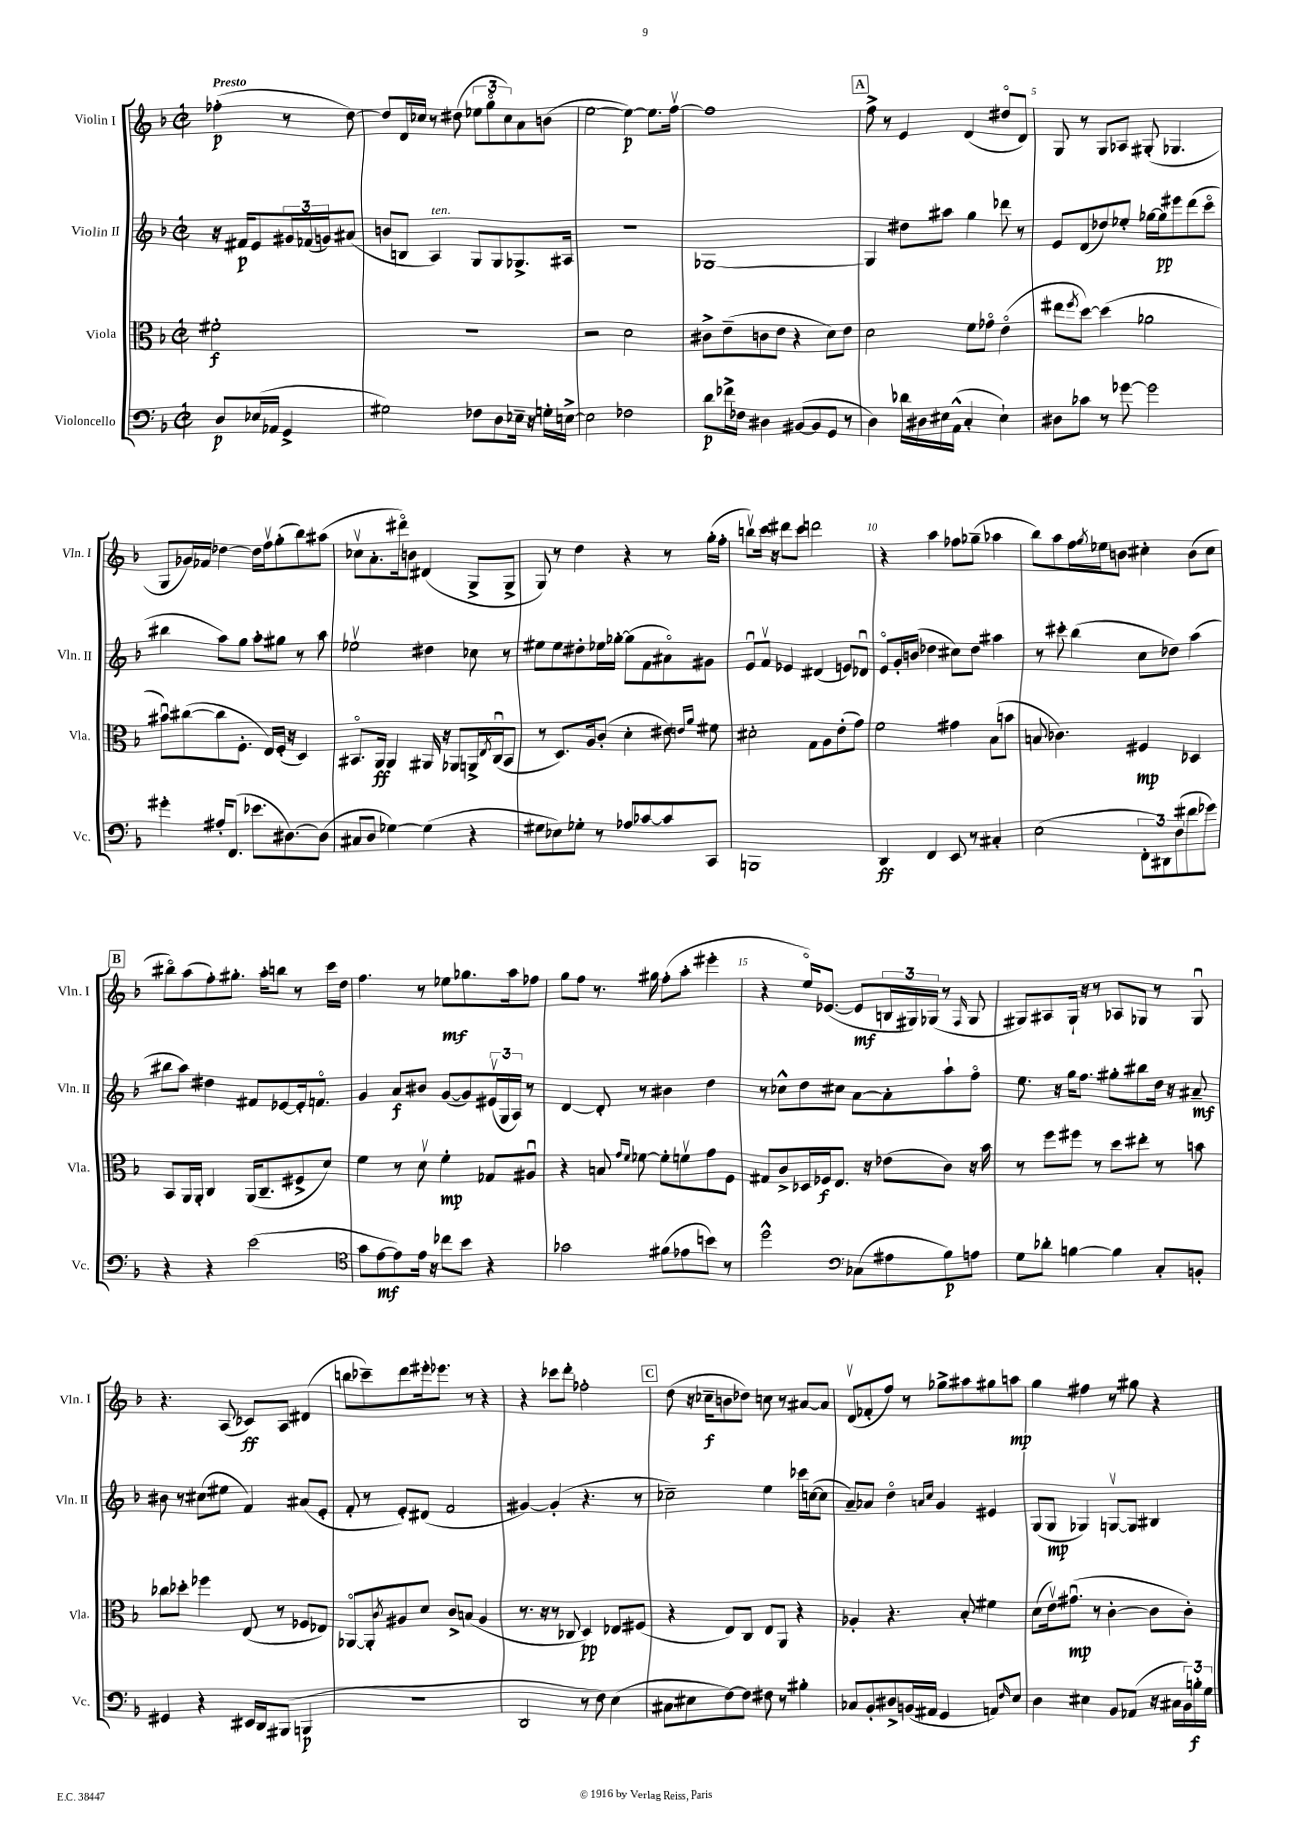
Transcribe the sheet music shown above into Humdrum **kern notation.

**kern	**kern	**kern	**kern
*staff4	*staff3	*staff2	*staff1
*clefF4	*clefC3	*clefG2	*clefG2
*k[b-]	*k[b-]	*k[b-]	*k[b-]
*M2/2	*M2/2	*M2/2	*M2/2
*met(c|)	*met(c|)	*met(c|)	*met(c|)
8D	2f#'	16r	(4ff-'
.	.	16f#	.
(16E-	.	8e	.
16AA-	.	.	.
4GG^	.	24g#	8r
.	.	(24f-	.
.	.	24g)	.
.	.	(8a#	[8dd)
=	=	=	=
2G#)	1r	8b	8dd]
.	.	8B	16d
.	.	.	16cc-
.	.	4A)	8r
.	.	.	(8dd#
8F-	.	8G	12ee-
.	.	.	12ggo
8D	.	8G	.
.	.	.	12cc-)
16E-~	.	8.G-^	8a
16r	.	.	.
16G'	.	.	(8b
[16E^	.	16A#	.
=	=	=	=
2E]	2r	1r	[2ee
2F-	2d	.	4ee_)
.	.	.	8.ee]
.	.	.	[16ffv
=	=	=	=
8d	8c#^	[1G-	1ff]
16f-^	(8e~	.	.
16F-	.	.	.
4D#	8c	.	.
.	8e	.	.
([8BB#	4r	.	.
8BB#]	.	.	.
8GG	8d)	.	.
8r	8e	.	.
=	=	=	=
4D)	2d	4G-]	8ff^
.	.	.	8r
16d-	.	8dd#	4e
16D#	.	.	.
16E#	.	8aa#	.
(16AA^^	.	.	.
4C'	8f	4gg	(4d
.	8g-o	.	.
4E#`)	(4eo	8ddd-	8dd#o
.	.	8r	8d)
=	=	=	=
8D#	8ee#	8e	8G
.	8qff	.	.
8c-	[8dd)	(8d	8r
8r	(4dd]	8dd-)	8G
[8g-	.	8ee-'	8A-
2g-]	2a-	[16gg-	(8G#'
.	.	16gg-]	.
.	.	8eee#	4.G-
.	.	(8ddd	.
.	.	8ccco	.
=	=	=	=
4g#'	8b#u)	4bb#	8G
.	([8cc#	.	16g-)
.	.	.	16f-
16A#'	8cc#]	8aa)	[4dd-
(8.FF	.	.	.
.	8.F'	8gg	.
8.e-	.	8aa'	16dd-]
.	16E)	.	16ffv
.	(16F'	8gg#	(8gg'
[8.D#)	16r	.	.
.	4D)	8r	8bb-)
(8D#]	.	8aa	(8aa#
=	=	=	=
8C#	8.BB#o	2ee-v	8cc-v
8D	.	.	8.a'
.	16AA	.	.
[4G-)	4AA	.	.
.	.	.	16ddd#o)
.	.	.	8b
(4G-]	16AA#	4dd#	(4d#
.	16r	.	.
.	8AA-	.	.
4r	16AA^	8cc-	8G^
.	8qE	.	.
.	(16Cu	.	.
.	8BB#	8r	8G^
=	=	=	=
8G#	8r	8ee#	8G)
8E-)	8.D)	8ee#	8r
8G-'	.	8dd#'	4dd
.	16A	.	.
8r	(8c'	16ee-	.
.	.	[16gg-'	.
8A-	4d'	(8gg-]	4r
[8c-	.	8f	.
8c-]	8e#)	8a#o)	8r
.	16qqe	.	.
.	16qqa	.	.
8CC	8f#	8g#	(16gg'
.	.	.	16ff'
=	=	=	=
1BBB	2d#'	8eu	8bbv)
.	.	8fv	16ccc
.	.	.	16r
.	.	4e-	8ddd#
.	.	.	8ccc
.	8G	(4d#	2ddd
.	8A	.	.
.	(8e'	8e)	.
.	8g)	8d-u	.
=	=	=	=
4DD	2f	8eo	4r
.	.	16g'	.
.	.	(16b	.
4FF	.	4dd-	4aa
8EE	4g#	8cc#)	8ff-
8r	.	8dd-	(8gg-~
4C#'	(8B-	4aa#	4aa-
.	8b	.	.
=	=	=	=
(2E	8B	8r	8bb-)
.	4.c-)	8ccc#'	8aa
.	.	(4bb-	16ff
.	.	.	8qgg
.	.	.	16ee-
.	.	.	8b
12FF'	4F#	8cc	4cc#'
12DD#)	.	.	.
.	.	8dd-)	.
(12F	.	.	.
8f#	4D-	(4aa	(8b
8g-)	.	.	8cc#
=	=	=	=
4r	8BB-	8bb#	8bb#o)
.	16AA	8aa)	(8aa
.	16AA'	.	.
4r	4C	4dd#	8ff')
.	.	.	8.gg#'
(2e	(16AA	8f#	.
.	8.C~	.	16aa'
.	.	[8e-	8bb
.	8F#^	16e-']	8r
.	.	8.fo	.
.	8d)	.	16ccc
.	.	.	16dd
=	=	=	=
*clefC4	*	*	*
8g	4f	4g	4.ff
[8e	.	.	.
8e])	8r	8a	.
16e	8dv	8b#	8r
16r	.	.	.
8cc-	4f'	([8g	8ee-
8b-	.	8g])	8.gg-
4r	8G-	(24e#v	.
.	.	24G	.
.	.	.	16aa
.	.	24A)	.
.	8A#u	8r	8ff-
=	=	=	=
2g-	4r	[4d	8gg
.	.	.	8ff
.	8B	8d']	8.r
.	16qqg	.	.
.	16qqf	.	.
.	[8f-	8r	.
.	.	.	16gg#
(8f#	8f-']	4b#	(8ff'
8e-	8fv	.	8aa'
8b)	8g	4dd	4eee#'
8r	8F	.	.
=	=	=	=
2dd^^	8G#	8r	4r
.	8c^	8cc-^^	.
.	16D-	8dd	16eeo)
.	16F-	.	([8.e-
.	8.E	8cc#	.
*clefF4	*	*	*
(8C-	.	[8a	8e-]
.	16r	.	.
8A#	(8e-	8a']	24B
.	.	.	24G#)
.	.	.	(24G-
8B-)	8c)	8aa`	8r
.	.	.	16qqF
8A	16r	8ffo	8G-
.	16b-	.	.
=	=	=	=
8G	8r	8.ee	8G#)
8d-'	8ff	.	8A#
.	.	16r	.
[4B	8ff#	16gg	16G#`
.	.	8.ff	16r
.	8r	.	8r
4B]	8dd	8gg#'	8A-
.	8ee#'	8bb#	8G-
8C'	8r	16dd	8r
.	.	16r	.
8BB'	8b	8a#~	8G-u
=	=	=	=
4GG#	8cc-	8b#	4.r
.	8dd-'	8r	.
4r	4ff-	(8cc#	.
.	.	8ee#	(8A
16EE#	(8E	4f)	8c-)
16DD	.	.	.
(8BBB#	8r	.	8A
4BBB	8F-	(8a#	(4d#
.	8E-)	8e'	.
=	=	=	=
1r	[8AA-o	8f'	8bb
.	8AA-']	8r	8ccc-~)
.	8qc	.	.
.	8A#	8e')	8ddd
.	8d	(8d#	16eee#'
.	.	.	8.eee-
.	8c^	2f	.
.	(8B	.	8r
.	4A#	.	4r
=	=	=	=
2DD	8.r	[4g#)	4r
.	16r	.	.
.	8r	(4g#']	8ccc-
.	8C-	.	8ddd'
8r	4D)	4.r	2ff-'
8F)	.	.	.
(4E	8E-	.	.
.	(8F#	8r	.
=	=	=	=
8C#	4r	2cc-~)	(8dd
8E#	.	.	16r
.	.	.	16cc-~
[8F)	8E)	.	8b
8F]	8C	.	8dd-)
8F#	8E	4ee	8cc
8r	8AA	.	8r
4B#'	4r	16ccc-	[8a#
.	.	([16cc	.
.	.	8cc]	8a#]
=	=	=	=
8C-	4A-'	8a~)	(8dv
8BB-'	.	8a-	8f-'
8D#^	4.r	4ddo	8ff)
(16BB	.	.	8r
16AA#	.	.	.
.	.	16qqa	.
.	.	16qqcc	.
4GG	.	4g	8gg-^
.	8B-'	.	8aa#
8AA)	4f#	4e#	8gg#
16qqF	.	.	.
8E	.	.	8aa
=	=	=	=
4D	(8d	(8G	4gg
.	16ev)	8G	.
.	(8.g#u	.	.
4E#	.	4G-)	4ff#
.	8r	.	.
8BB-	[4c'	[8Gv	8r
(8AA-	.	8G]	8gg#
16r	8c]	4B#	4r
16C#	.	.	.
24BB-)	8c')	.	.
24B'	.	.	.
24G	.	.	.
==	==	==	==
*-	*-	*-	*-
